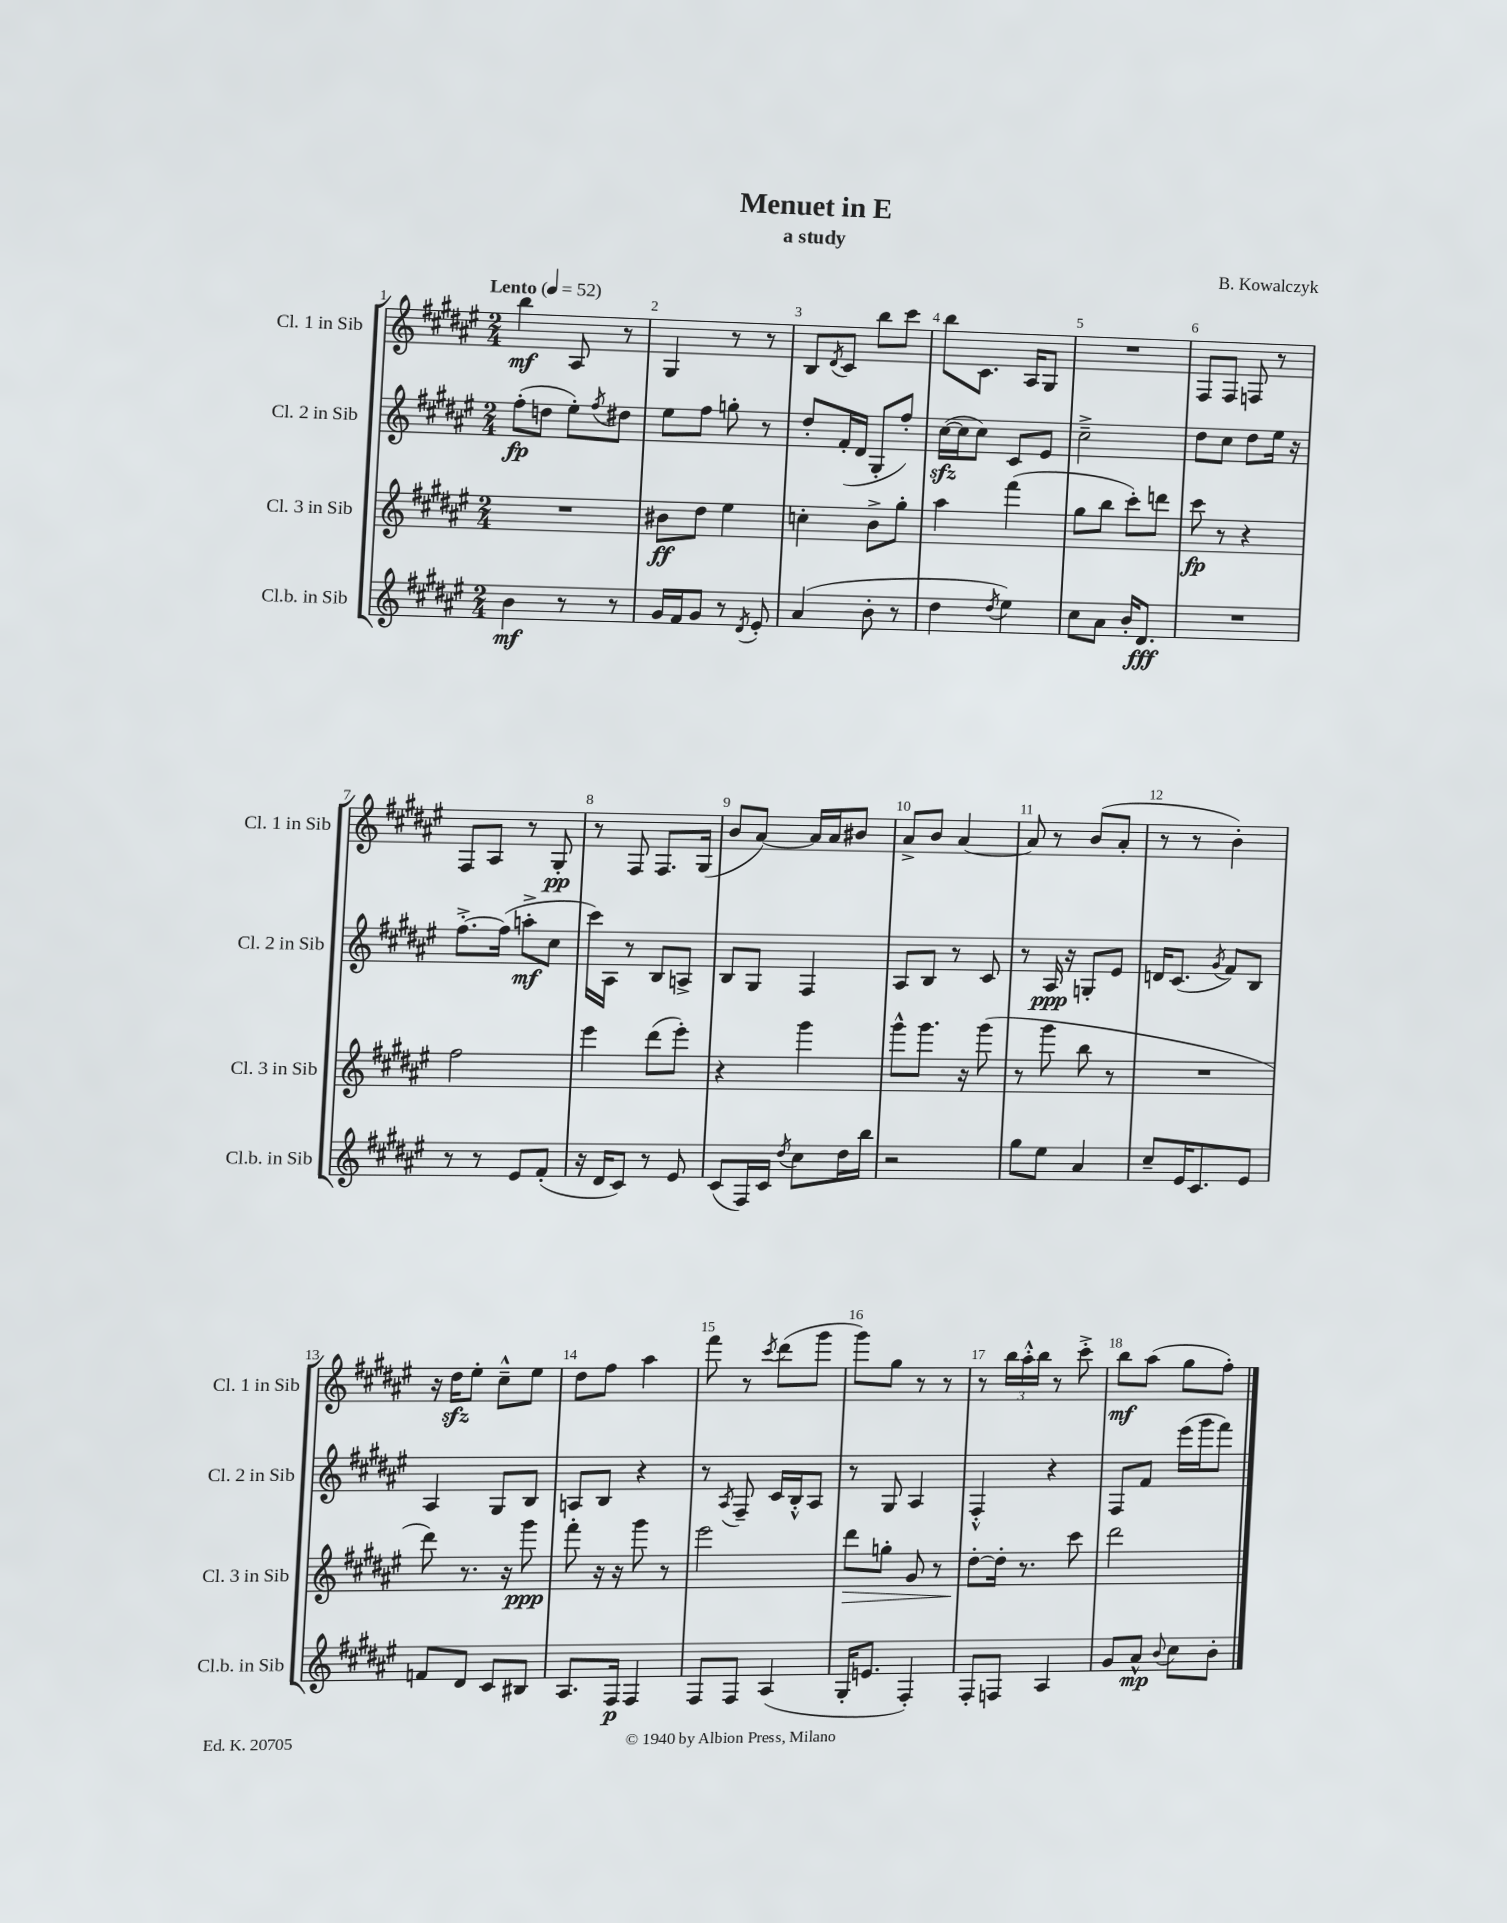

**kern	**dynam	**kern	**dynam	**kern	**dynam	**kern	**dynam
*part4	*part4	*part3	*part3	*part2	*part2	*part1	*part1
*staff4	*staff4	*staff3	*staff3	*staff2	*staff2	*staff1	*staff1
*I"Cl.b. in Sib	*	*I"Cl. 3 in Sib	*	*I"Cl. 2 in Sib	*	*I"Cl. 1 in Sib	*
*I'Cl.b. in Sib	*	*I'Cl. 3 in Sib	*	*I'Cl. 2 in Sib	*	*I'Cl. 1 in Sib	*
*clefG2	*	*clefG2	*	*clefG2	*	*clefG2	*
*k[f#c#g#d#a#e#]	*	*k[f#c#g#d#a#e#]	*	*k[f#c#g#d#a#e#]	*	*k[f#c#g#d#a#e#]	*
*M2/4	*	*M2/4	*	*M2/4	*	*M2/4	*
*MM52	*	*MM52	*	*MM52	*	*MM52	*
=1	=1	=1	=1	=1	=1	=1	=1
!	!	!	!	!	!	!LO:TX:a:B:t=Lento	!
4b\	mf	2r	.	(8ff#'\L	fp	4bb\	mf
.	.	.	.	8ddn\J	.	.	.
8r	.	.	.	8ee#'\L)	.	8A#/	.
.	.	.	.	8qff#/	.	.	.
8r	.	.	.	8dd#X\J	.	8r	.
=2	=2	=2	=2	=2	=2	=2	=2
16g#/LL	.	8b#X\L	ff	8ee#\L	.	4G#/	.
16f#/J	.	.	.	.	.	.	.
8g#/J	.	8dd#\J	.	8ff#\J	.	.	.
8r	.	4ee#\	.	8ggn'\	.	8r	.
8qd#/	.	.	.	.	.	.	.
8e#'/	.	.	.	8r	.	8r	.
=3	=3	=3	=3	=3	=3	=3	=3
(4a#/	.	4ccn'\	.	8dd#'/L	.	8B/L	.
.	.	.	.	.	.	8qd#/	.
.	.	.	.	(16f#'/L	.	8c#/J	.
.	.	.	.	16d#/JJ	.	.	.
8b'\	.	8b^\L	.	8G#'/L	.	8bb\L	.
8r	.	8gg#'\J	.	8ff#'/J)	.	8ccc#\J	.
=4	=4	=4	=4	=4	=4	=4	=4
4dd#\	.	4aa#\	.	([16cc#zz\LL	.	8bb\L	.
.	.	.	.	16cc#\J]	.	.	.
.	.	.	.	8cc#\J)	.	8.c#\J	.
8qdd#/	.	.	.	.	.	.	.
4ee#\)	.	(4fff#\	.	8c#/L	.	.	.
.	.	.	.	.	.	16A#/KL	.
.	.	.	.	8e#/J	.	8G#/J	.
=5	=5	=5	=5	=5	=5	=5	=5
8cc#\L	.	8gg#\L	.	2cc#~^\	.	2r	.
8a#\J	.	8bb\J	.	.	.	.	.
16b'/KL	.	8ccc#'\L)	.	.	.	.	.
8.d#/J	fff	.	.	.	.	.	.
.	.	8dddn\J	.	.	.	.	.
=6	=6	=6	=6	=6	=6	=6	=6
2r	.	8ccc#\	fp	8dd#\L	.	8F#/L	.
.	.	8r	.	8cc#\J	.	8F#/J	.
.	.	4r	.	8dd#\L	.	8Fn/	.
.	.	.	.	16ee#\Jk	.	8r	.
.	.	.	.	16r	.	.	.
!!LO:LB:g=z
=7	=7	=7	=7	=7	=7	=7	=7
8r	.	2ff#\	.	[8.ff#'^\L	.	8F#/L	.
8r	.	.	.	.	.	8A#/J	.
.	.	.	.	(16ff#\Jk]	.	.	.
8e#/L	.	.	.	8aan'^\L	mf	8r	.
(8f#'/J	.	.	.	8cc#\J	.	8G#'/	pp
=8	=8	=8	=8	=8	=8	=8	=8
16r	.	4eee#\	.	16ccc#\LL)	.	8r	.
16d#/KL	.	.	.	16A#\JJ	.	.	.
8c#/J)	.	.	.	8r	.	8F#/	.
8r	.	(8ddd#\L	.	8B/L	.	8.F#/L	.
8e#/	.	8eee#'\J)	.	8An^/J	.	.	.
.	.	.	.	.	.	(16G#/Jk	.
=9	=9	=9	=9	=9	=9	=9	=9
(8c#/L	.	4r	.	8B/L	.	8b/L	.
16F#/L)	.	.	.	8G#/J	.	[8a#/J)	.
16c#/JJ	.	.	.	.	.	.	.
8qdd#/	.	.	.	.	.	.	.
8cc#\L	.	4ggg#\	.	4F#/	.	16a#/LL]	.
.	.	.	.	.	.	16a#/J	.
16dd#\L	.	.	.	.	.	8b#X/J	.
16bb\JJ	.	.	.	.	.	.	.
=10	=10	=10	=10	=10	=10	=10	=10
2r	.	8ggg#^^\L	.	8A#/L	.	8a#^/L	.
.	.	8.ggg#\J	.	8B/J	.	8b/J	.
.	.	.	.	8r	.	[4a#/	.
.	.	16r	.	.	.	.	.
.	.	(8ggg#\	.	8c#/	.	.	.
=11	=11	=11	=11	=11	=11	=11	=11
8gg#\L	.	8r	.	8r	.	8a#/]	.
8ee#\J	.	8ggg#\	.	16A#/	ppp	8r	.
.	.	.	.	16r	.	.	.
4a#/	.	8bb\	.	8Gn'/L	.	(8b/L	.
.	.	8r	.	8e#/J	.	8a#'/J	.
=12	=12	=12	=12	=12	=12	=12	=12
8cc#~/L	.	2r	.	16dn/KL	.	8r	.
.	.	.	.	(8.c#/J	.	.	.
16e#/K	.	.	.	.	.	8r	.
8.c#/	.	.	.	.	.	.	.
.	.	.	.	8qg#/	.	.	.
.	.	.	.	8f#/L)	.	4b'\)	.
8e#/J	.	.	.	8B/J	.	.	.
!!LO:LB:g=z
=13	=13	=13	=13	=13	=13	=13	=13
8fn/L	.	8ddd#\)	.	4A#/	.	16r	.
.	.	.	.	.	.	16dd#zz\KL	.
8d#/J	.	8.r	.	.	.	8ee#'\J	.
8c#/L	.	.	.	8G#/L	.	8cc#~^^\L	.
.	.	16r	.	.	.	.	.
8B#X/J	.	8ggg#\	ppp	8B/J	.	8ee#\J	.
=14	=14	=14	=14	=14	=14	=14	=14
8.A#/L	.	8fff#'\	.	8An/L	.	8dd#\L	.
.	.	16r	.	8B/J	.	8ff#\J	.
16F#/Jk	p	16r	.	.	.	.	.
4F#/	.	8ggg#\	.	4r	.	4aa#\	.
.	.	8r	.	.	.	.	.
=15	=15	=15	=15	=15	=15	=15	=15
8F#/L	.	2eee#\	.	8r	.	8fff#\	.
.	.	.	.	8qA#/	.	.	.
8F#/J	.	.	.	8F#~/	.	8r	.
.	.	.	.	.	.	8qccc#/	.
(4A#/	.	.	.	16c#/LL	.	(8ddd#\L	.
.	.	.	.	16B'^^/J	.	.	.
.	.	.	.	8A#/J	.	8ggg#\J	.
=16	=16	=16	=16	=16	=16	=16	=16
!	!	!	!LO:HP:b	!	!	!	!
16G#'/KL	.	8ddd#\L	>	8r	.	8ggg#\L)	.
8.en/J	.	.	.	.	.	.	.
.	.	8ggn'\J	.	8G#/	.	8gg#\J	.
4F#'/)	.	8g#/	.	4A#/	.	8r	.
.	.	8r	.	.	.	8r	.
=17	=17	=17	=17	=17	=17	=17	=17
8F#'/L	.	[8dd#'\L	.	4F#'^^/	.	8r	.
8Fn/J	.	16dd#'\Jk]	]	.	.	24bb\LL	.
.	.	.	.	.	.	24aa#'^^\	.
.	.	8.r	.	.	.	.	.
.	.	.	.	.	.	24bb\JJ	.
4A#/	.	.	.	4r	.	8r	.
.	.	8ccc#\	.	.	.	8ccc#'^\	.
=18	=18	=18	=18	=18	=18	=18	=18
8g#/L	.	2ddd#\	.	8F#/L	.	8bb\L	mf
8a#^^/J	mp	.	.	8f#/J	.	(8aa#\J	.
8qqb/	.	.	.	.	.	.	.
8cc#\L	.	.	.	(16eee#\LL	.	8gg#\L	.
.	.	.	.	16ggg#\J	.	.	.
8b'\J	.	.	.	8fff#\J)	.	8ff#'\J)	.
==	==	==	==	==	==	==	==
*-	*-	*-	*-	*-	*-	*-	*-
